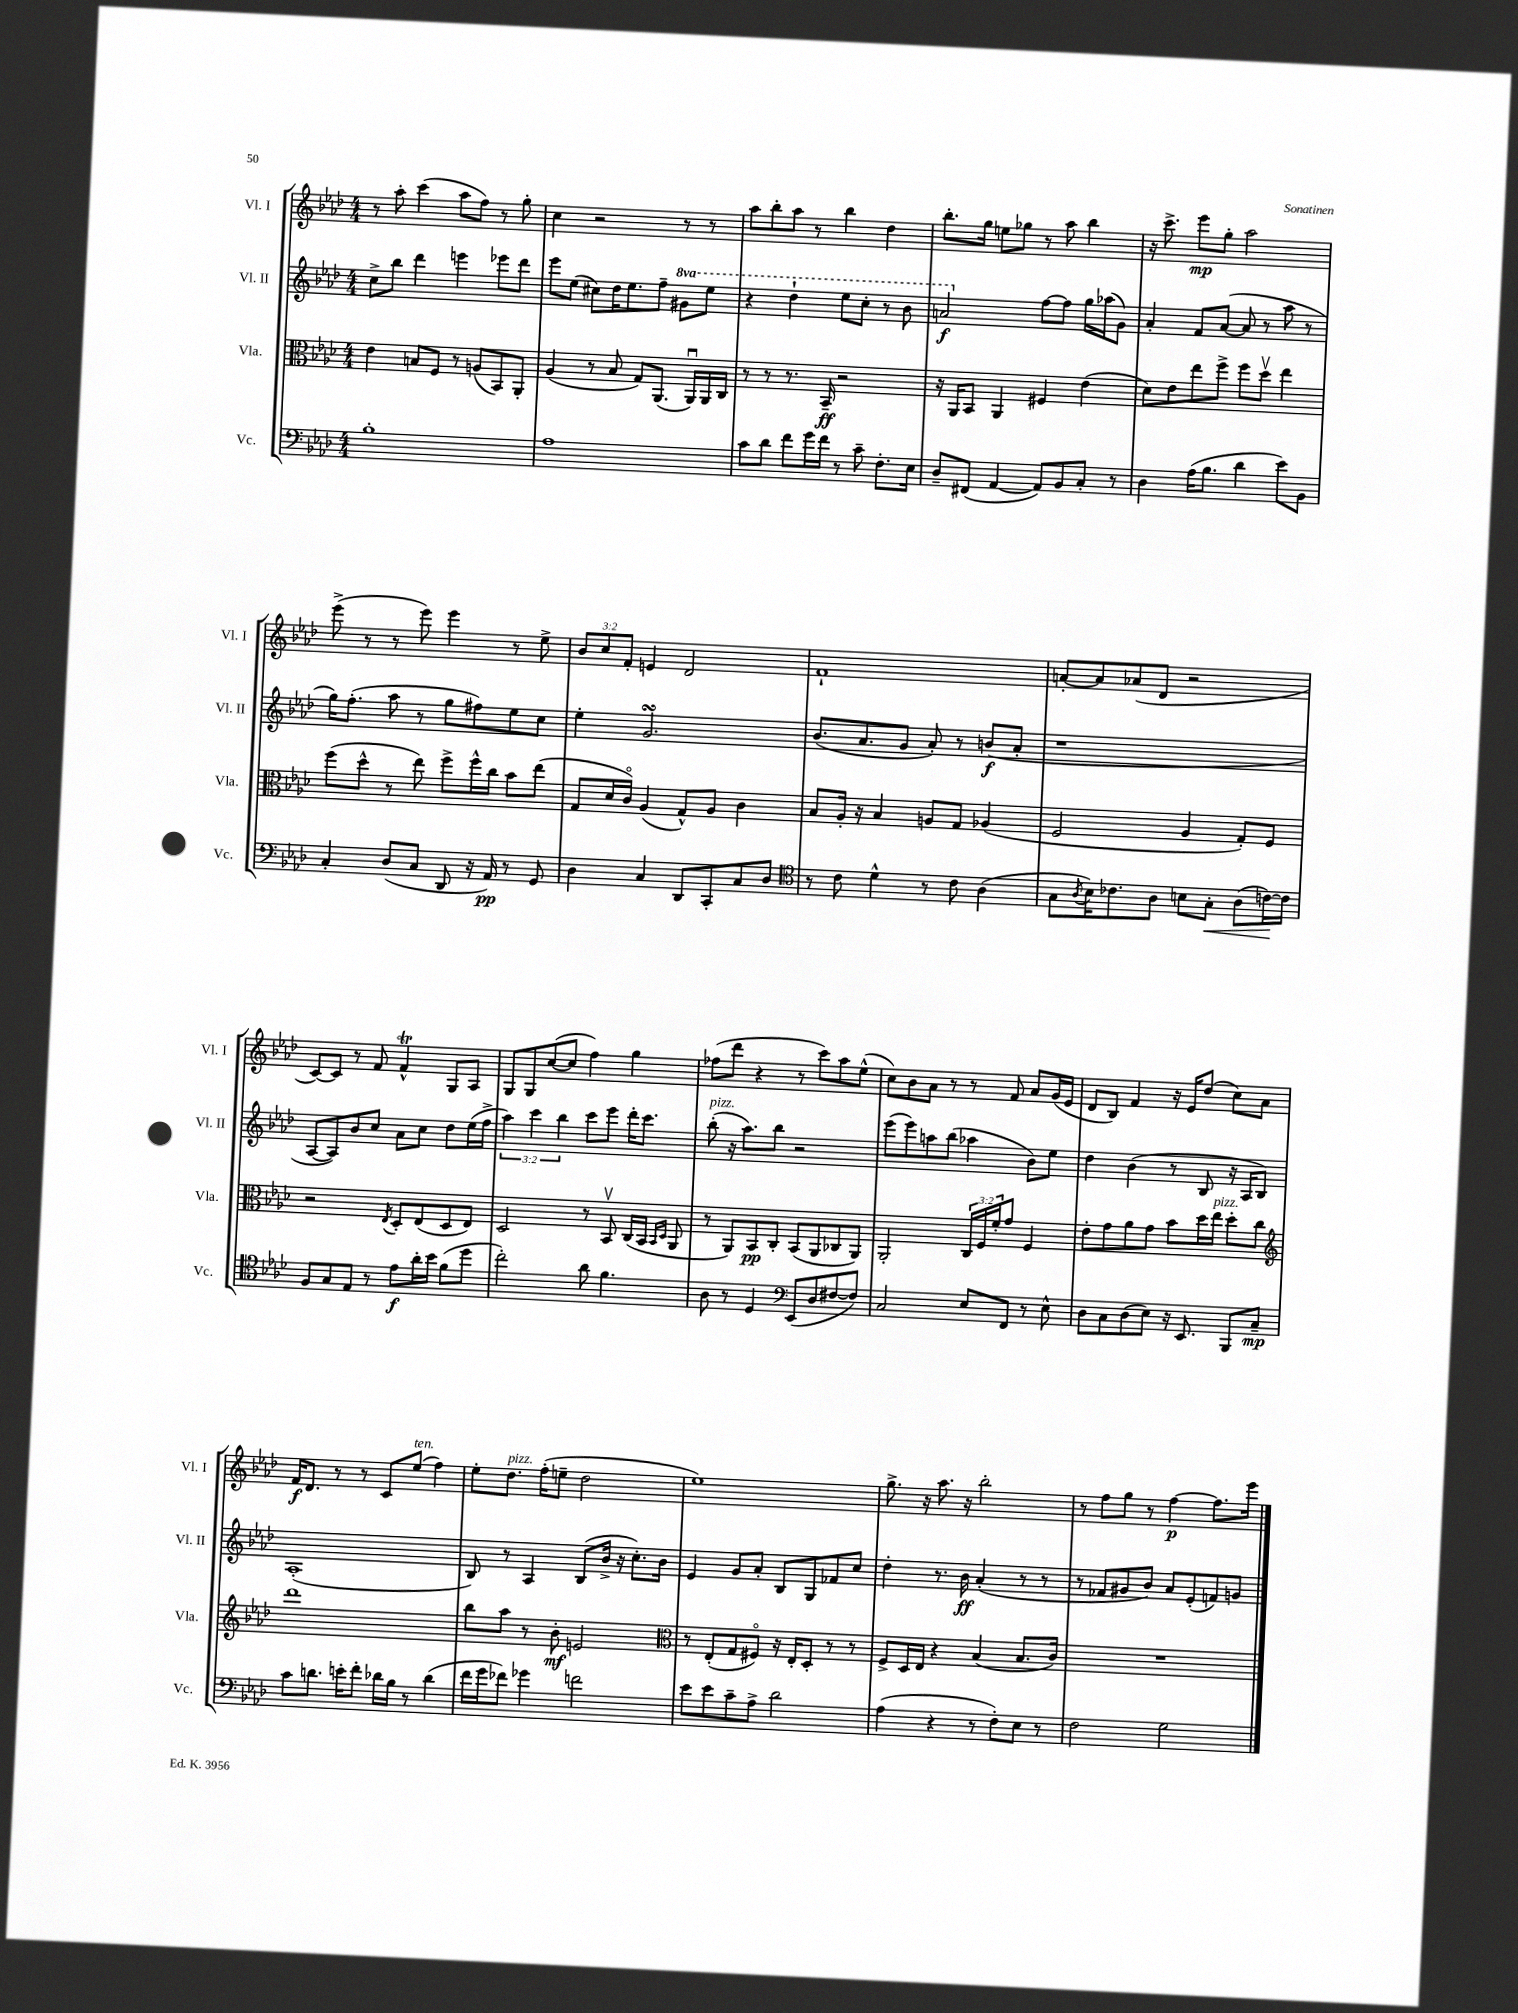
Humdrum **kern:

**kern	**kern	**kern	**kern
*staff4	*staff3	*staff2	*staff1
*clefF4	*clefC3	*clefG2	*clefG2
*k[b-e-a-d-]	*k[b-e-a-d-]	*k[b-e-a-d-]	*k[b-e-a-d-]
*M4/4	*M4/4	*M4/4	*M4/4
1B-'	4e-	8cc^	8r
.	.	8bb-	8aa-'
.	8B	4ddd-	(4ccc
.	8F	.	.
.	8r	4eee	8aa-
.	(8A	.	8ff)
.	8BB-)	8eee-	8r
.	8AA-'	8ddd-	8gg'
=	=	=	=
1A-	(4A-	8eee-	4cc
.	.	(8ee-	.
.	8r	8cc#)	2r
.	8B-	16dd-	.
.	.	8.ee-	.
.	8G)	.	.
.	(8.AA-	8ff~	.
.	.	8gg#	8r
.	16AA-u)	.	.
.	16AA-	8eee-	8r
.	16C	.	.
=	=	=	=
8c	8r	4r	8aa-
8d-	8r	.	8bb-'
8f	8.r	4ddd-`	8aa-
16g	.	.	8r
16f	16BB-~	.	.
8r	2r	8eee-	4bb-
8c~	.	8ccc'	.
8.F'	.	8r	4dd-
.	.	8bb-	.
16E-	.	.	.
=	=	=	=
8D-~	16r	2aa	8.bb-'
.	16AA-	.	.
(8FF#	8BB-	.	.
.	.	.	16gg
[4AA-	4AA-	.	8ee
.	.	.	8gg-
8AA-])	4F#	[8ff	8r
8BB-	.	8ff]	8aa-
8C'	(4e-	16gg	4bb-
.	.	(16aa-	.
8r	.	8g)	.
=	=	=	=
4D-	8d-)	4a-'	16r
.	.	.	8.ccc^
.	8e-	.	.
(16A-	8ee-	8f	8eee-
8.B-	.	.	.
.	8ff^	([8a-	8gg'
4d-	8ff	8a-]	2aa-
.	8dd-v	8r	.
8e-)	4ee-	8aa-	.
8BB-	.	8r	.
=	=	=	=
4C'	(8ff	16gg)	(8eee-^
.	.	(8.ff'	.
.	8dd-^^	.	8r
(8D-	8r	8aa-	8r
8C	8ee-)	8r	8eee-)
8DD-	8ff^	8gg	4eee-
16r	16ff^^	8ff#)	.
16AA-)	16cc	.	.
8r	8b-	8ee-	8r
8GG	(8ee-	8cc	8ee-^
=	=	=	=
4D-	8G	4ee-'	12b-
.	.	.	12cc
.	16d-	.	.
.	.	.	12f'
.	16co)	.	.
4C	(4A-	2.g	4e
8DD-	8G^^)	.	2d-
8CC'	8A-	.	.
8C	4c	.	.
8D-	.	.	.
=	=	=	=
*clefC4	*	*	*
8r	8B-	(8.b-	1f`
8c	16A-'	.	.
.	16r	8.a-	.
4d-^^	4B-	.	.
.	.	8g	.
8r	8A	8a-')	.
8c	8G	8r	.
(4A-	(4A-	(8b	.
.	.	8a-'	.
=	=	=	=
8G	2F	1r	[8a'
8qA-	.	.	.
16B-)	.	.	8a]
8.c-	.	.	.
.	.	.	(8a-
8A-	.	.	8d-
8B	4A-	.	2r
8G'	.	.	.
(8A-	8G')	.	.
[16c)	8F	.	.
16c]	.	.	.
=	=	=	=
8F	2r	[8A-	[8c)
8G	.	8A-])	8c]
8E-	.	8b-	8r
8r	.	8cc	8f
.	8qE-	.	.
8e-	8D-'	8a-	4f^^
16a-'	(8E-	8cc	.
16b-	.	.	.
(8f	8D-	8dd-	8G
8dd-	8E-)	(16ee-	8A-
.	.	16ff^	.
=	=	=	=
2cc')	2D-	6aa-)	8G
.	.	.	8G
.	.	6ccc	.
.	.	.	([8cc
.	.	6bb-	.
.	.	.	8cc]
8a-	8r	8ccc	4ff)
4.f	8BB-v	8eee-	.
.	(16C	16ddd-'	4gg
.	16BB-	8.ccc	.
.	16qqBB-	.	.
.	16qqD-	.	.
.	8AA-	.	.
=	=	=	=
8A-	8r	(8bb-'	(8ff-
8r	8AA-)	16r	8ddd-
.	.	8.aa-)	.
4D-	8BB-	.	4r
.	8C'	8bb-	.
*clefF4	*	*	*
(8EE-	(8BB-	2r	8r
8D-	8AA-	.	8ccc)
[8F#	8C-	.	8aa-
8F#])	8AA-)	.	(8ee-^^
=	=	=	=
2C	2AA-'	(8eee-	8cc)
.	.	8eee-)	8b-
.	.	8aa	8a-
.	.	(8bb-	8r
8E-	24C	4aa-	8r
.	24F	.	.
.	24f'	.	.
8FF	8g	.	8f
8r	4F	8b-)	8a-
8E-^^	.	8ee-	(16g
.	.	.	16e-
=	=	=	=
8D-	8e-'	4dd-	8d-
8C	8g	.	8B-)
(8D-	8a-	(4b-	4f
8E-)	8g	.	.
16r	8b-	8r	16r
8.EE-	.	.	16e-
.	16dd-	8B-	(8dd-
.	16ee-	.	.
8BBB-	8dd-'	16r	8cc)
.	.	16A-	.
8C~	8cc	8B-)	8a-
=	=	=	=
*	*clefG2	*	*
8c	1ddd-	(1A-'	16f
.	.	.	8.d-
8.d	.	.	.
.	.	.	8r
16e'	.	.	.
8f'	.	.	8r
16d-	.	.	8c
16B-	.	.	.
8r	.	.	(8ee-
(4d-	.	.	4ff)
=	=	=	=
16f	8bb-	8B-)	8ee-'
16g	.	.	.
8f-)	8aa-	8r	8.dd-
4g-	8r	4A-	.
.	.	.	(16ff'
.	8b-'	.	8ee~
2f	2e	(8B-	2dd-
.	.	16b-^	.
.	.	16r	.
.	.	8.cc')	.
.	.	16b-	.
=	=	=	=
*	*clefC3	*	*
8e-	8r	4e-	1ee-)
8e-	(8E-'	.	.
8c~	8G	8g	.
8A-^	8F#o)	8a-'	.
2d-	16r	8B-	.
.	16E-'	.	.
.	8D-'	8G	.
.	8r	8f-	.
.	8r	8cc	.
=	=	=	=
(4A-	8F^	4dd-'	8.gg^
.	16D-	.	.
.	16E-	.	16r
4r	4r	8.r	8.aa-
.	.	16b-	16r
8r	(4B-	(4a-'	2bb-'
8F')	.	.	.
8E-	8.B-	8r	.
8r	.	8r	.
.	16c)	.	.
=	=	=	=
2F	1r	8r	8r
.	.	8f-	8ff
.	.	8g#	8gg
.	.	8b-)	8r
2G	.	8a-	[4ff
.	.	(8e-'	.
.	.	8f)	8.ff]
.	.	8g	.
.	.	.	16eee-
==	==	==	==
*-	*-	*-	*-
